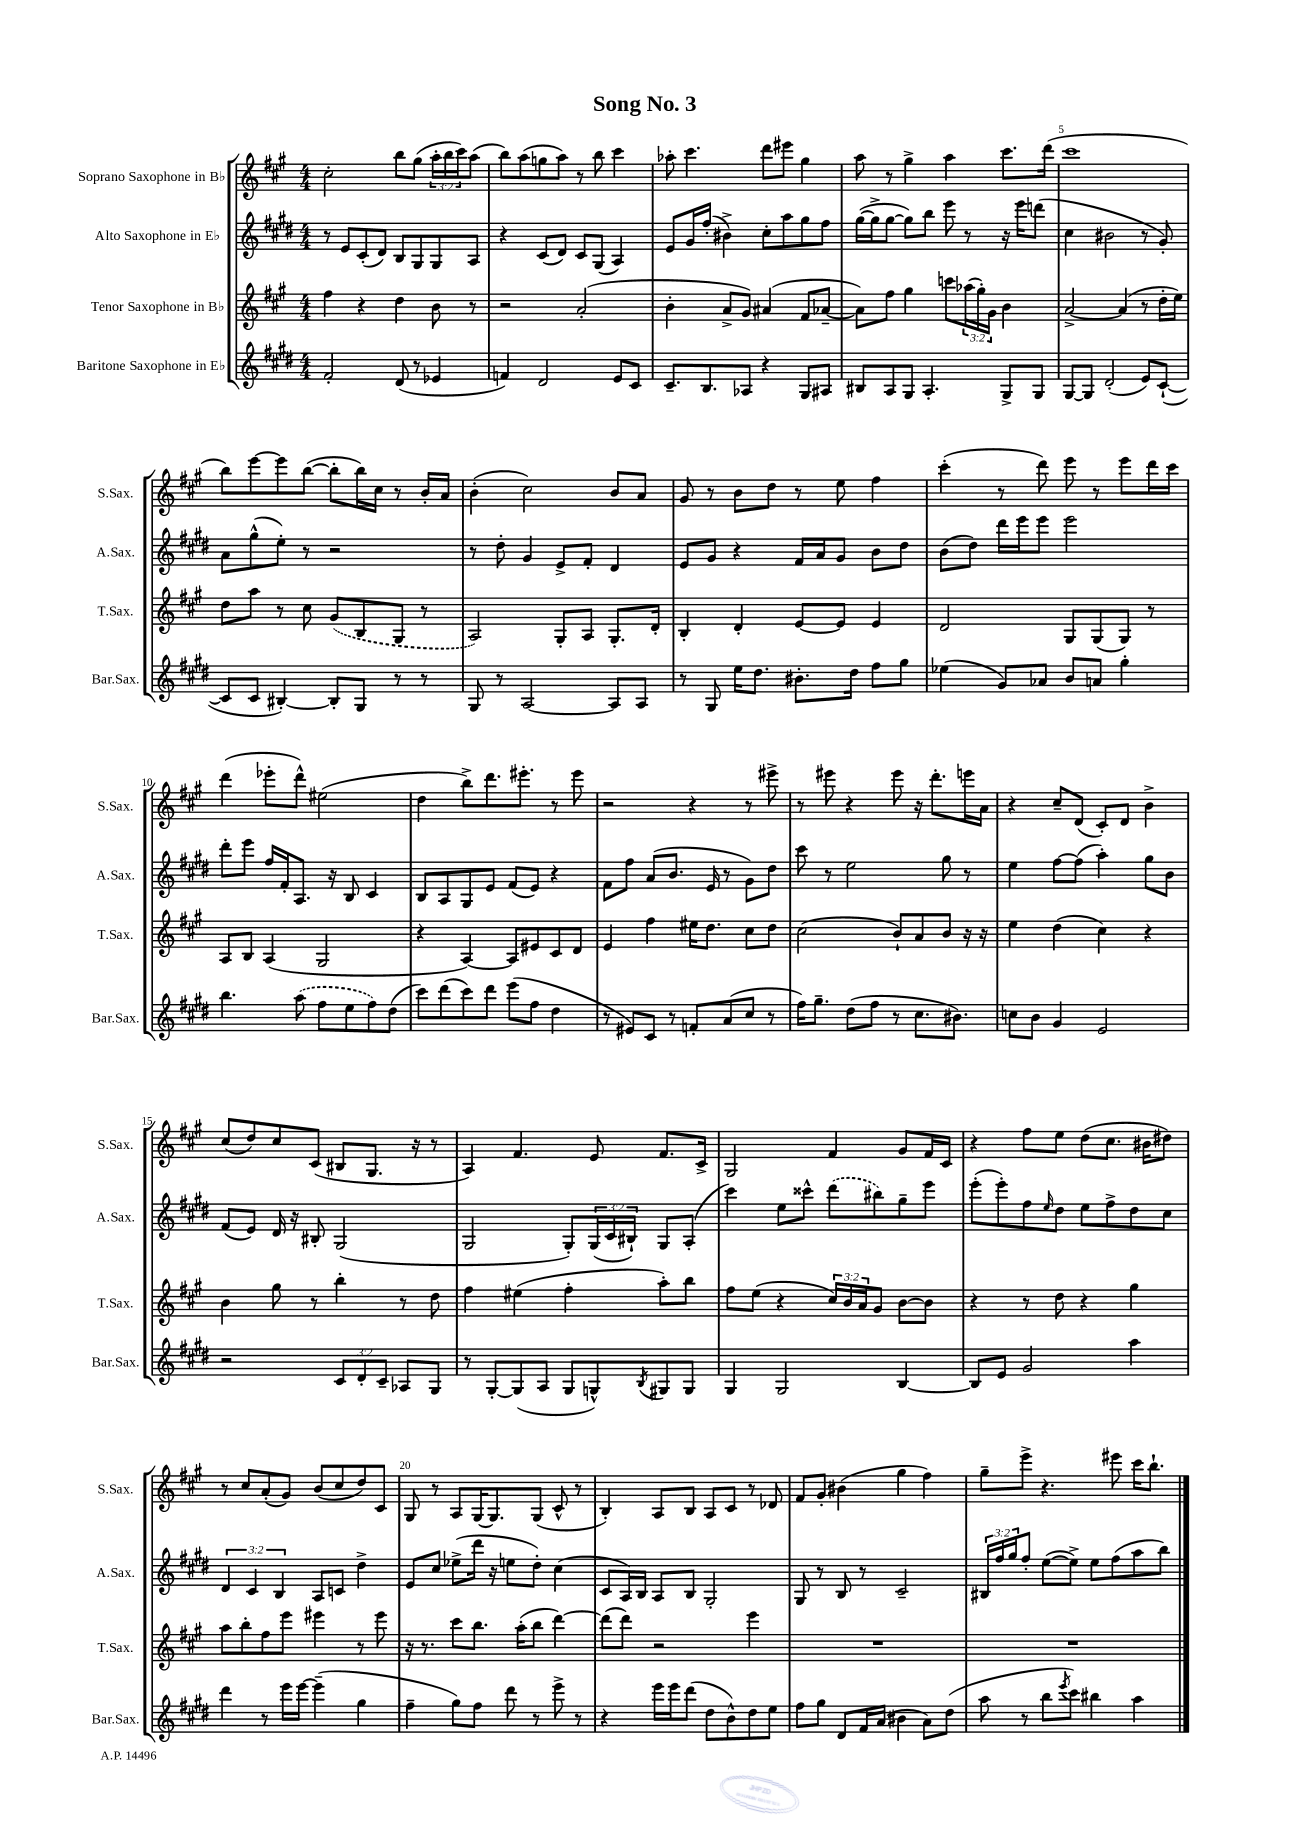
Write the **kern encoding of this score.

**kern	**kern	**kern	**kern
*staff4	*staff3	*staff2	*staff1
*clefG2	*clefG2	*clefG2	*clefG2
*k[f#c#g#d#]	*k[f#c#g#]	*k[f#c#g#d#]	*k[f#c#g#]
*M4/4	*M4/4	*M4/4	*M4/4
2f#'/	4ff#\	8r	2cc#'\
.	.	8e/L	.
.	4r	(8c#'/	.
.	.	8d#/J)	.
(8d#/	4dd\	8B/L	8bb\L
8r	.	8G#/	(8gg#\J
4e-/	8b\	8G#/	24aa'\LL
.	.	.	24bb\
.	.	.	24ccc#\J)
.	8r	8A/J	(8aa\J
=	=	=	=
4f/)	2r	4r	8bb\L)
.	.	.	(8aa\
2d#/	.	(8c#/L	8gg\
.	.	8d#/J)	8aa\J)
.	(2a'/	8c#/L	8r
.	.	(8G#/J	8bb\
8e/L	.	4A/)	4ccc#\
8c#/J	.	.	.
=	=	=	=
8.c#~/L	4b'\	8e/L	8aa-'\
.	.	16g#/L	4.ccc#\
8.B/	.	(16ff#'/JJ	.
.	8a^/L	4b#^\)	.
8A-/J	8g#/J)	.	.
4r	(4a#/	8cc#'\L	8ddd\L
.	.	8aa\	8eee#\J
8G#/L	8f#/L	8gg#\	4gg#\
8A#/J	[8a-~/J	8ff#\J	.
=	=	=	=
8B#/L	8a-\]L)	([16gg#\LL	8aa\
.	.	16gg#^\]J	.
8A/	8ff#\J	[8gg#\J	8r
8G#/J	4gg#\	8gg#\]L)	4gg#^\
4.A'/	.	8bb\J	.
.	8ccc\L	8eee\	4aa\
.	(24aa-\L	8r	.
.	24gg#'\)	.	.
.	24g#\JJ	.	.
8G#^/L	4b\	16r	8.ccc#\L
.	.	16eee\LK	.
8G#/J	.	(8ddd\J	.
.	.	.	(16ddd\Jk
=	=	=	=
[8G#/L	[2a^/	4cc#\	1ccc#
8G#/]J	.	.	.
(2d#'/	.	2b#\	.
.	(4a/]	.	.
8e/L)	8r	8r	.
([8c#`/J	16dd'\LL	8g#'/)	.
.	16ee\JJ)	.	.
=	=	=	=
8c#/]L	8dd\L	8a\L	8bb\L)
8c#/J	8aa\J	(8gg#^^\	[8eee\
[4B#'/)	8r	8ee'\J)	8eee\]
.	8cc#\	8r	([8bb\J
8B#'/]L	(8g#/L	2r	8bb'\]L
8G#/J	8B/	.	16bb\L)
.	.	.	16cc#\JJ
8r	8G#/J	.	8r
8r	8r	.	16b'/LL
.	.	.	16a/JJ
=	=	=	=
8G#/	2A/)	8r	(4b'\
8r	.	8dd#'\	.
[2A/	.	4g#/	2cc#\)
.	8G#'/L	8e^/L	.
.	8A/J	8f#'/J	.
8A/]L	8.G#'/L	4d#/	8b/L
8A/J	.	.	8a/J
.	16d'/Jk	.	.
=	=	=	=
8r	4B'/	8e/L	8g#/
8G#/	.	8g#/J	8r
16ee\LK	4d'/	4r	8b\L
8.dd#\J	.	.	.
.	.	.	8dd\J
8.b#'\L	[8e/L	16f#/LL	8r
.	.	16a/J	.
.	8e/]J	8g#/J	8ee\
16dd#\Jk	.	.	.
8ff#\L	4e/	8b\L	4ff#\
8gg#\J	.	8dd#\J	.
=	=	=	=
(4ee-\	2d/	(8b\L	(4ccc#'\
.	.	8dd#\J)	.
8g#/L)	.	16ddd#\LL	8r
.	.	16eee\J	.
8a-/J	.	8eee\J	8ddd\)
8b/L	8G#/L	2eee\	8eee\
8a/J	(8G#/	.	8r
4gg#'\	8G#/J)	.	8eee\L
.	8r	.	16ddd\L
.	.	.	16ccc#\JJ
=	=	=	=
4.bb\	8A/L	8ddd#'\L	(4ddd\
.	8B/J	8eee\J	.
.	(4A/	16ff#/LL	8eee-'\L
.	.	16f#'/J	.
(8aa\	.	8.A/J	8ddd^^\J)
8ff#\L	2G#/	.	(2ee#\
.	.	16r	.
8ee\	.	8B/	.
8ff#\)	.	4c#/	.
(8dd#\J	.	.	.
=	=	=	=
8ccc#\L)	4r	8B/L	4dd\
(8ddd#\	.	8A/	.
8ccc#\)	[4A/)	8G#/	8bb^\L)
8ddd#\J	.	8e/J	8.ddd\
(8eee\L	8A/]L	(8f#/L	.
.	.	.	8.eee#'\J
8ff#\J	8e#/	8e/J)	.
4dd#\	8c#/	4r	8r
.	8d/J	.	8eee#\
=	=	=	=
8r	4e/	8f#\L	2r
8e#/L)	.	8ff#\J	.
8c#/J	4ff#\	(8a/L	.
8r	.	8.b/J	.
8f'/L	16ee#\LK	.	4r
.	8.dd\J	16e/	.
(8a/	.	8r	.
8cc#/J	8cc#\L	8g#\L)	8r
8r	8dd\J	8dd#\J	8eee#^\
=	=	=	=
16ff#\LK)	(2cc#\	8ccc#\	8r
8.gg#~\J	.	.	.
.	.	8r	8eee#\
(8dd#\L	.	2ee\	4r
8ff#\J	.	.	.
8r	8b`/L)	.	8eee#\
8.cc#\L	8a/	.	16r
.	.	.	8.ddd'\L
.	8b/J	8gg#\	.
8.b#\J)	.	.	.
.	16r	8r	16eee\L
.	16r	.	16a\JJ
=	=	=	=
8cc\L	4ee\	4ee\	4r
8b\J	.	.	.
4g#/	(4dd\	[8ff#\L	8cc#~/L
.	.	(8ff#\]J	(8d/J
2e/	4cc#\)	4aa'\)	8c#'/L)
.	.	.	8d/J
.	4r	8gg#\L	4b^\
.	.	8b\J	.
=	=	=	=
2r	4b\	(8f#/L	(8cc#/L
.	.	8e/J)	8dd/)
.	8gg#\	16d#/	8cc#/
.	.	16r	.
.	8r	8B#'/	(8c#/J
12c#/L	4bb'\	(2G#/	8B#/L
12d#'/	.	.	.
.	.	.	8.G#/J
12c#~/J	.	.	.
8A-/L	8r	.	.
.	.	.	16r
8G#/J	8dd\	.	8r
=	=	=	=
8r	4ff#\	2G#/	4A/)
[8G#'/L	.	.	.
(8G#/]	(4ee#\	.	4.f#/
8A/J	.	.	.
8G#/L	4ff#'\	8G#'/L)	.
8G^^/)	.	(24G#/L	8e/
.	.	24c#/	.
.	.	24B#`/JJ)	.
8qB/	.	.	.
8G#/	8aa'\L)	8G#/L	8.f#/L
8G#/J	8bb\J	(8A'/J	.
.	.	.	16c#^/Jk
=	=	=	=
4G#/	8ff#\L	4ccc#\)	2G#/
.	(8ee\J	.	.
2G#/	4r	8ee\L	.
.	.	8ccc##^^\J	.
.	24cc#/LL)	(8ddd#\L	4f#/
.	24b/	.	.
.	24a/J	.	.
.	8g#/J	8bb#\)	.
[4B/	[8b\L	8gg#~\	8g#/L
.	8b\]J	8eee\J	16f#/L
.	.	.	16c#/JJ
=	=	=	=
8B/]L	4r	(8eee'\L	4r
8e/J	.	8eee'\)	.
2g#/	8r	8ff#\	8ff#\L
.	.	16qqee/	.
.	8dd\	8dd#\J	8ee\J
.	4r	8ee\L	(8dd\L
.	.	8ff#^\	8.cc#\J
4aa\	4gg#\	8dd#\	.
.	.	.	16b#\LK
.	.	8cc#\J	8dd#\J)
=	=	=	=
4ddd#\	8aa\L	6d#/	8r
.	8bb'\	.	8cc#/L
.	.	6c#/	.
8r	8ff#\	.	(8a'/
.	.	6B/	.
16eee\LL	8eee\J	.	8g#/J)
[16eee\JJ	.	.	.
(4eee~\]	4eee#\	8A/L	(8b/L
.	.	8c/J	8cc#/
4gg#\	8r	4dd#^\	8dd/)
.	8eee#\	.	8c#/J
=	=	=	=
4ff#~\	16r	8e/L	8G#/
.	8.r	.	.
.	.	8cc#/J	8r
8gg#\L)	8ccc#\L	(8ee-^\L	8A/L
8ff#\J	8.bb\J	16ddd#\Jk	[16G#/K
.	.	16r	8.G#/]
8ddd#\	.	8ee\L	.
.	(16aa'\LK	.	.
8r	8bb\J	8dd#'\J)	(8G#/J
8eee^\	[4ddd\)	(4cc#\	8c#^^/
8r	.	.	8r
=	=	=	=
4r	(8ddd\]L	8c#/L	4B'/)
.	8ddd\J)	16A/L)	.
.	.	16B/JJ	.
16eee\LL	2r	8A/L	8A/L
16eee\J	.	.	.
(8ddd#\J	.	8B/J	8B/J
8dd#\L	.	2G#'/	8A/L
8b^^\)	.	.	8c#/J
8dd#\	4eee\	.	8r
8ee\J	.	.	8d-/
=	=	=	=
8ff#\L	1r	8G#/	8f#/L
8gg#\J	.	8r	8g#'/J
8d#/L	.	8B/	(4b#\
16f#/L	.	8r	.
(16a/JJ	.	.	.
4b#\	.	2c#~/	4gg#\
8a\L)	.	.	4ff#\)
(8dd#\J	.	.	.
=	=	=	=
8aa\	1r	24B#/LL	8gg#~\L
.	.	24ff#/	.
.	.	24gg#/J	.
8r	.	8ff#'/J	8eee^\J
8bb\L	.	([8ee\L	4.r
8qeee/	.	.	.
8ccc#\J)	.	8ee^\]J)	.
4bb#\	.	8ee\L	.
.	.	(8ff#\	8eee#\
4aa\	.	8aa\	16ccc#\LK
.	.	.	8.bb`\J
.	.	8bb\J)	.
==	==	==	==
*-	*-	*-	*-
